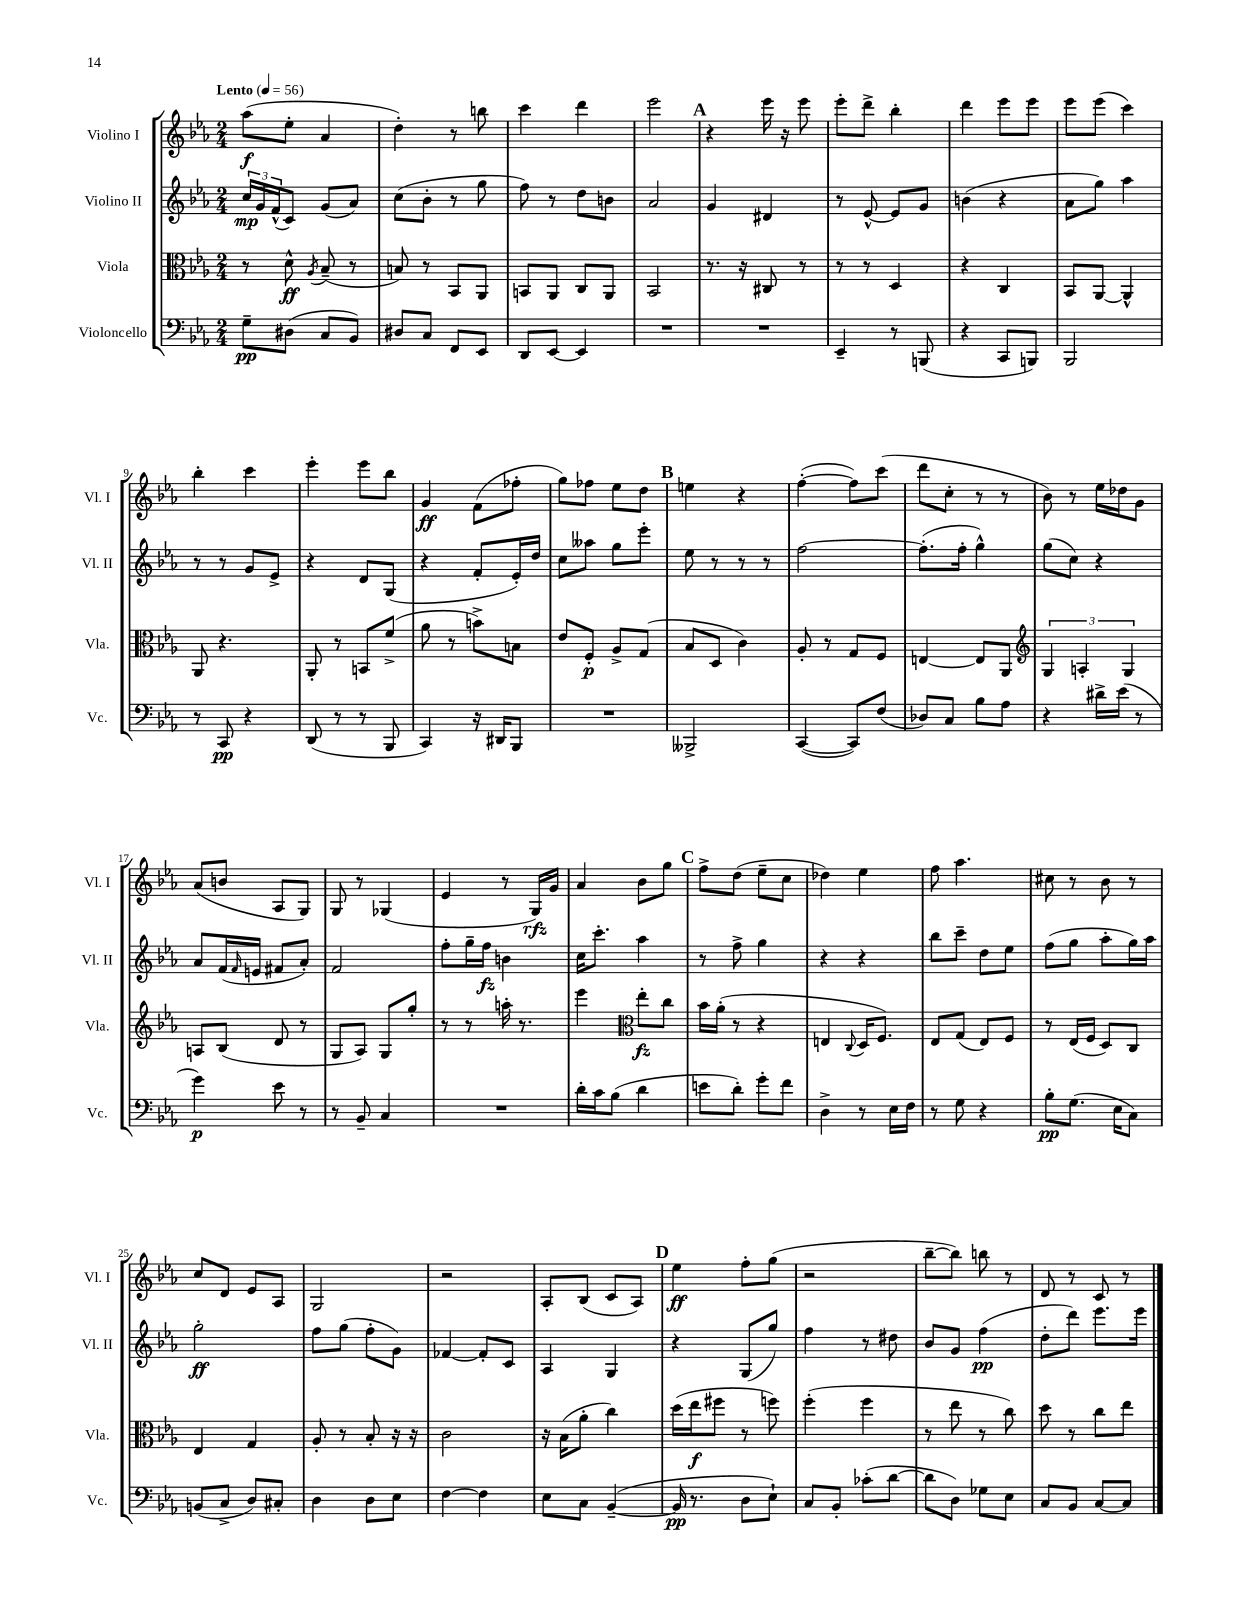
<<
\new StaffGroup <<
\new Staff = "s0" \with { instrumentName = "Violino I" shortInstrumentName = "Vl. I" } {
    \clef treble \key ees \major \numericTimeSignature \time 2/4 \tempo "Lento" 4 = 56
    aes''8\f( ees''8-. aes'4 |
    d''4-.) r8 b''8 |
    c'''4 d'''4 |
    ees'''2 |
    \mark \markup { \bold "A" } r4 ees'''16 r16 ees'''8 |
    ees'''8-. d'''8-> bes''4-. |
    d'''4 ees'''8 ees'''8 |
    ees'''8 ees'''8( c'''4) |
    bes''4-. c'''4 |
    ees'''4-. ees'''8 bes''8 |
    g'4\ff f'8( fes''8-. |
    g''8) fes''8 ees''8 d''8 |
    \mark \markup { \bold "B" } e''4 r4 |
    f''4~-.( f''8) c'''8( |
    d'''8 c''8-. r8 r8 |
    bes'8) r8 ees''16 des''16 g'8 |
    aes'8( b'8 aes8 g8) |
    g8 r8 ges4( |
    ees'4 r8 g16\rfz) g'16 |
    aes'4 bes'8 g''8 |
    \mark \markup { \bold "C" } f''8-> d''8( ees''8-- c''8 |
    des''4) ees''4 |
    f''8 aes''4. |
    cis''8 r8 bes'8 r8 |
    c''8 d'8 ees'8 aes8 |
    g2 |
    r2 |
    aes8-. bes8( c'8 aes8) |
    \mark \markup { \bold "D" } ees''4\ff f''8-. g''8( |
    r2 |
    bes''8~-- bes''8) b''8 r8 |
    d'8 r8 c'8 r8 \bar "|." |
}
\new Staff = "s1" \with { instrumentName = "Violino II" shortInstrumentName = "Vl. II" } {
    \clef treble \key ees \major \numericTimeSignature \time 2/4
    \tuplet 3/2 { c''16\mp g'16 f'16-^( } c'8) g'8( aes'8) |
    c''8( bes'8-. r8 g''8 |
    f''8) r8 d''8 b'8 |
    aes'2 |
    \mark \markup { \bold "A" } g'4 dis'4 |
    r8 ees'8~-^ ees'8 g'8 |
    b'4( r4 |
    aes'8 g''8) aes''4 |
    r8 r8 g'8 ees'8-> |
    r4 d'8 g8( |
    r4 f'8-. ees'16-.) d''16 |
    c''8 aeses''8 g''8 ees'''8-. |
    \mark \markup { \bold "B" } ees''8 r8 r8 r8 |
    f''2~ |
    f''8.-.( f''16-. g''4-^) |
    g''8( c''8) r4 |
    aes'8 f'16( \grace { f'16 } e'16 fis'8 aes'8-.) |
    f'2 |
    f''8-. g''16-- f''16\fz b'4 |
    c''16 c'''8.-. aes''4 |
    \mark \markup { \bold "C" } r8 f''8-> g''4 |
    r4 r4 |
    bes''8 c'''8-- d''8 ees''8 |
    f''8( g''8 aes''8-. g''16) aes''16 |
    g''2-.\ff |
    f''8 g''8( f''8-. g'8) |
    fes'4~ fes'8-. c'8 |
    aes4 g4 |
    \mark \markup { \bold "D" } r4 g8( g''8) |
    f''4 r8 dis''8 |
    bes'8 g'8 f''4\pp( |
    d''8-. d'''8) ees'''8. ees'''16 \bar "|." |
}
\new Staff = "s2" \with { instrumentName = "Viola" shortInstrumentName = "Vla." } {
    \clef alto \key ees \major \numericTimeSignature \time 2/4
    r8 d'8-^\ff \acciaccatura { aes8 } bes8--( r8 |
    b8) r8 bes,8 aes,8 |
    b,8 aes,8 c8 aes,8 |
    bes,2 |
    \mark \markup { \bold "A" } r8. r16 cis8 r8 |
    r8 r8 d4 |
    r4 c4 |
    bes,8 aes,8~ aes,4-^ |
    aes,8 r4. |
    aes,8-. r8 b,8 f'8->( |
    aes'8 r8 b'8->) b8 |
    ees'8 f8-.\p aes8-> g8( |
    \mark \markup { \bold "B" } bes8 d8 c'4) |
    aes8-. r8 g8 f8 |
    e4~ e8 aes,8 |
    \clef treble \tuplet 3/2 { g4 a4-. g4 } |
    a8 bes8( d'8 r8 |
    g8 aes8) g8 g''8-. |
    r8 r8 a''16-. r8. |
    ees'''4 \clef alto ees''8-.\fz c''8 |
    \mark \markup { \bold "C" } bes'16 aes'16-.( r8 r4 |
    e4 \appoggiatura { c8 } d16 f8.) |
    ees8 g8( ees8) f8 |
    r8 ees16( f16 d8) c8 |
    ees4 g4 |
    aes8-. r8 bes8-. r16 r16 |
    c'2 |
    r16 bes16( aes'8-. c''4) |
    \mark \markup { \bold "D" } d''16( ees''16\f fis''8 r8 f''8) |
    f''4-.( f''4 |
    r8 ees''8 r8 c''8) |
    d''8 r8 c''8 ees''8 \bar "|." |
}
\new Staff = "s3" \with { instrumentName = "Violoncello" shortInstrumentName = "Vc." } {
    \clef bass \key ees \major \numericTimeSignature \time 2/4
    g8--\pp dis8( c8 bes,8) |
    dis8 c8 f,8 ees,8 |
    d,8 ees,8~ ees,4 |
    R2 |
    \mark \markup { \bold "A" } R2 |
    ees,4-- r8 b,,8( |
    r4 c,8 b,,8) |
    bes,,2 |
    r8 c,8\pp r4 |
    d,8( r8 r8 bes,,8 |
    c,4) r16 dis,16 bes,,8 |
    R2 |
    \mark \markup { \bold "B" } beses,,2-> |
    c,4~( c,8) f8( |
    des8) c8 bes8 aes8 |
    r4 dis'16-> ees'16( r8 |
    g'4\p) ees'8 r8 |
    r8 bes,8-- c4 |
    R2 |
    d'16-. c'16 bes8( d'4 |
    \mark \markup { \bold "C" } e'8 d'8-.) g'8-. f'8 |
    d4-> r8 ees16 f16 |
    r8 g8 r4 |
    bes8-.\pp g8.( ees16 c8) |
    b,8( c8-> d8) cis8-. |
    d4 d8 ees8 |
    f4~ f4 |
    ees8 c8 bes,4~--( |
    \mark \markup { \bold "D" } bes,16\pp r8. d8 ees8-!) |
    c8 bes,8-. ces'8-.( d'8~ |
    d'8 d8) ges8 ees8 |
    c8 bes,8 c8~ c8 \bar "|." |
}
>>
>>
